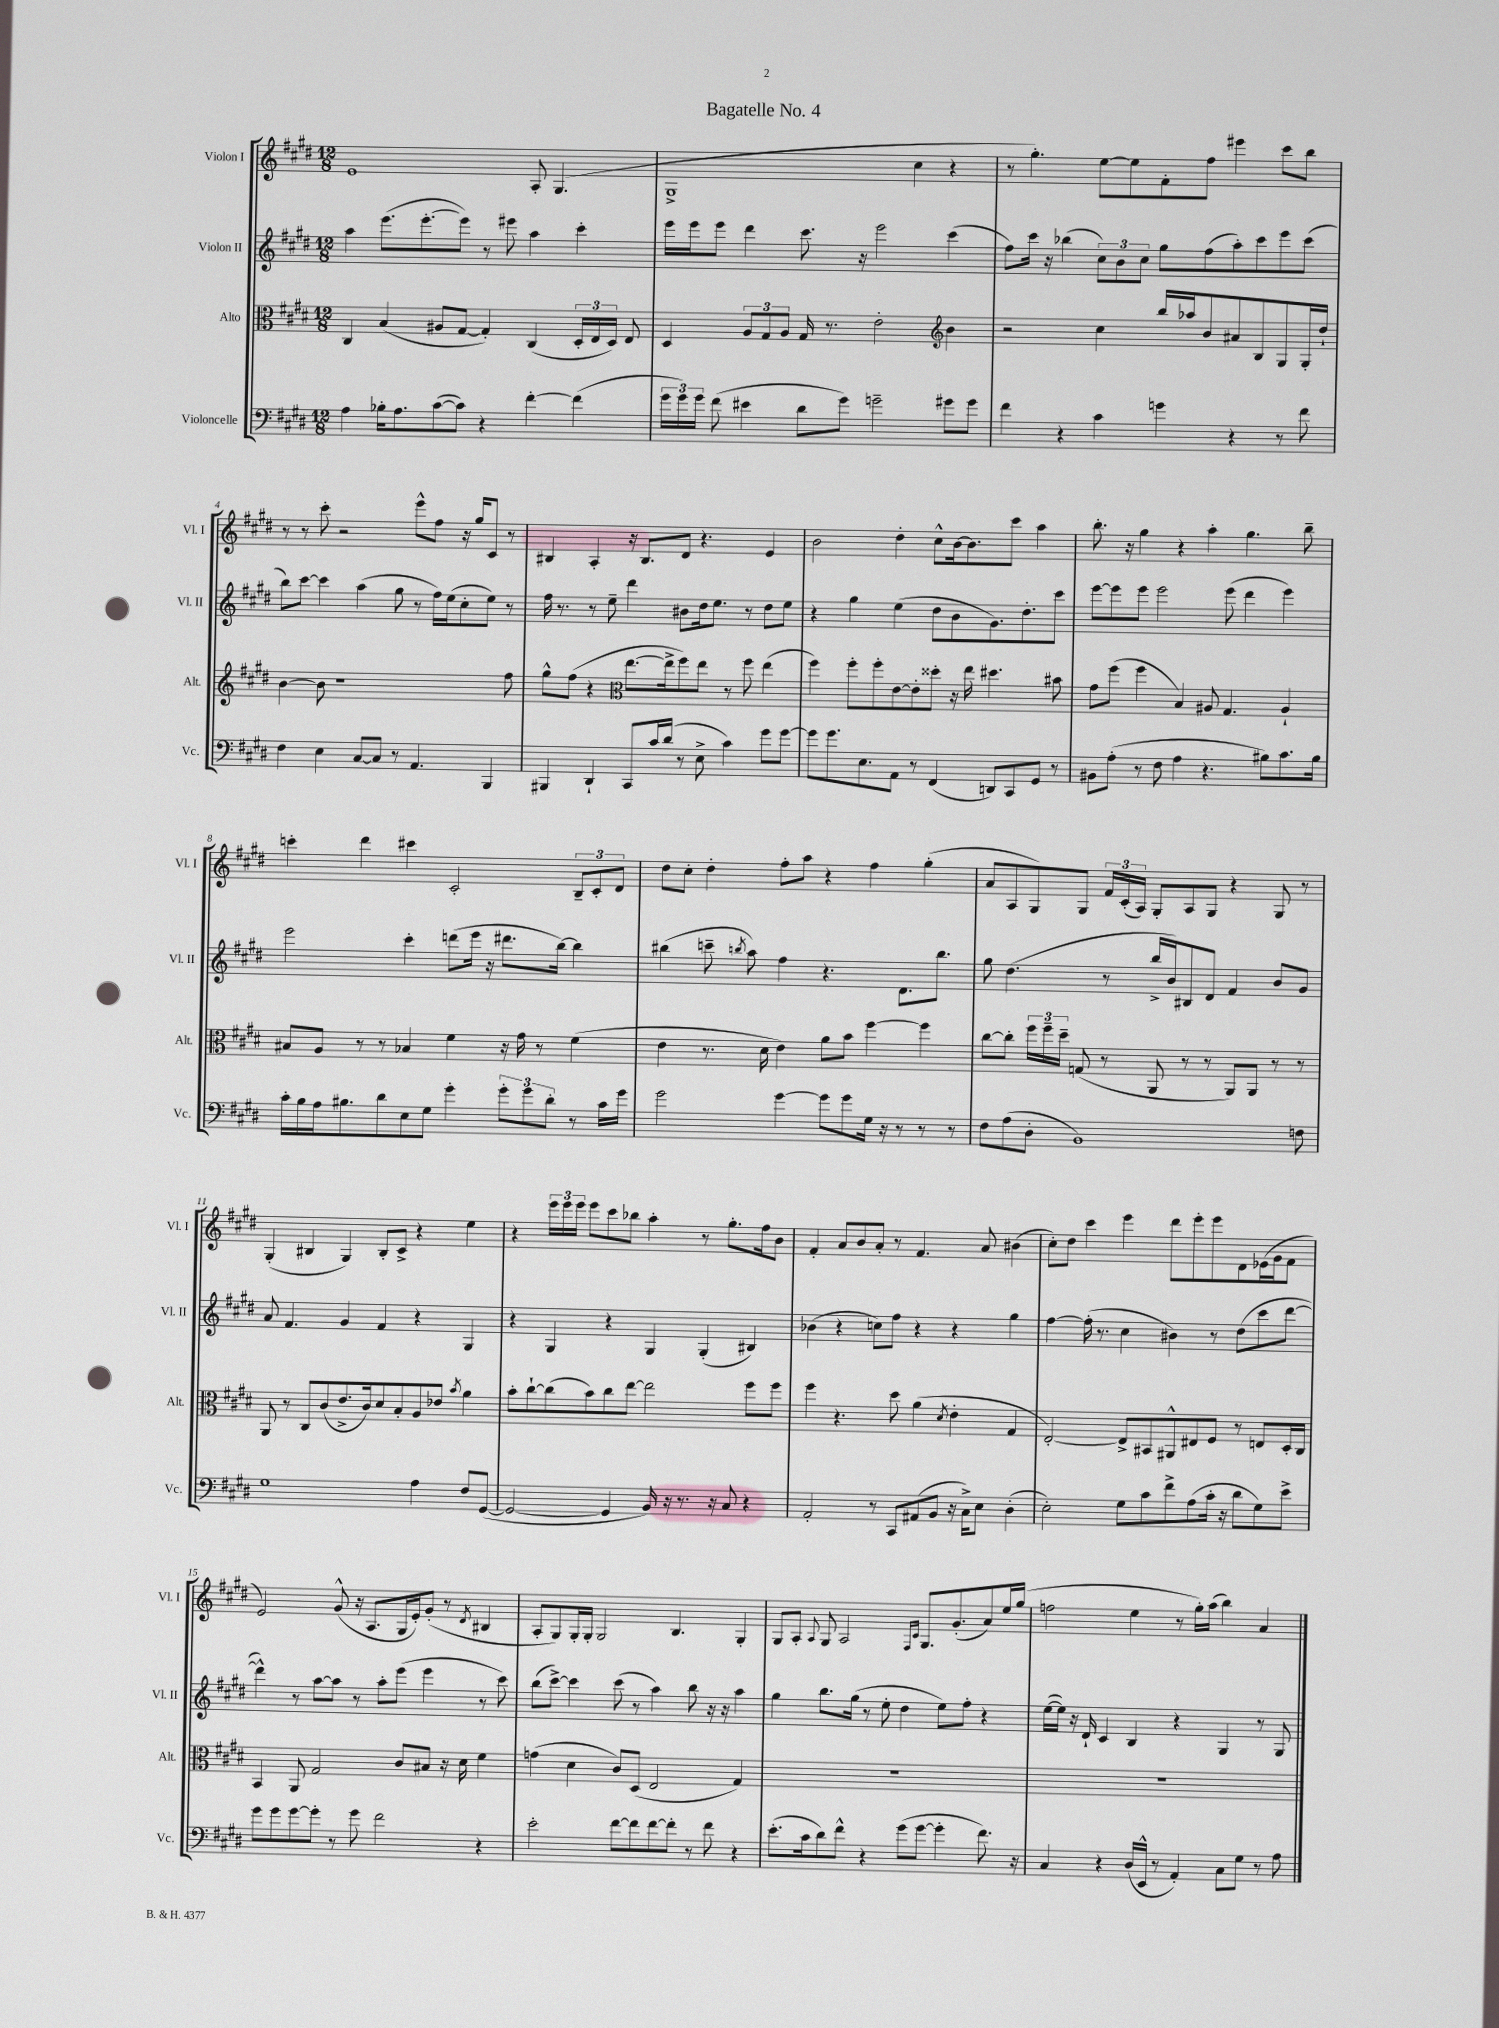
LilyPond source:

\header { title = "Bagatelle No. 4" }
<<
\new StaffGroup <<
\new Staff = "s0" \with { instrumentName = "Violon I" shortInstrumentName = "Vl. I" } {
    \clef treble \key e \major \numericTimeSignature \time 12/8
    \autoBeamOff e'1 a8-. gis4.( |
    gis1-> cis''4 r4 |
    r8 gis''4.-.) e''8[~ e''8 fis'8-. fis''8] eis'''4 cis'''8[ b''8] |
    r8 r8 cis'''8-. r2 e'''8[-^ fis''8] r16 gis''16[ cis'8] r8 |
    bis4 a4-. r16 bis8.[ dis'8] r4. e'4 |
    b'2 dis''4-. cis''8[-^ b'16~ b'8. cis'''8] a''4 |
    b''8.-. r16 gis''4 r4 a''4-. gis''4. b''8-- |
    c'''4-. dis'''4 cis'''4 cis'2-. \tuplet 3/2 { b8[-- cis'8-. dis'8] } |
    dis''8[ cis''8]-. dis''4-. fis''8[-. a''8] r4 fis''4 gis''4-.( |
    a'8[ a8 gis8) gis8] \tuplet 3/2 { fis'16[ cis'16-.( a16]) } gis8[-. a8 gis8] r4 gis8 r8 |
    gis4-.( bis4 gis4) bis8[-. cis'8]-> r4 e''4 |
    r4 \tuplet 3/2 { e'''16[ e'''16 e'''16] } e'''8[ cis'''8 bes''8] a''4-. r8 gis''8.[-. fis''16 b'8] |
    fis'4-. a'8[ b'8 a'8]-. r8 fis'4. a'8 bis'4( |
    cis''8[-.) dis''8] cis'''4 e'''4 dis'''8[ e'''8-. e'''8 dis'8 ees'16( gis'16 fis'8] |
    e'2) gis'8-^( r16 a8.[ gis16 e'16-.) gis'8]-.( r8 \acciaccatura { dis'8 } bis4 |
    a8[-. gis8) gis16-. gis16]-. gis2 b4. gis4-. |
    gis8[ a8]-. \appoggiatura { a8 } gis8 a2 \grace { fis16[ cis'16] } gis8.[ gis'8.-.( a'8) e''16 gis''16]( |
    f''2 e''4 r8 gis''16[-.) a''16]( b''4) a'4 \bar "|." |
}
\new Staff = "s1" \with { instrumentName = "Violon II" shortInstrumentName = "Vl. II" } {
    \clef treble \key e \major \numericTimeSignature \time 12/8
    \autoBeamOff a''4 e'''8.[( e'''8.~-. e'''8]) r8 eis'''8 a''4 cis'''4-. |
    e'''16[ e'''16 e'''8] dis'''4 cis'''8. r16 e'''2 cis'''4( |
    fis''8[) cis'''16] r16 bes''4( \tuplet 3/2 { cis''8[) b'8 cis''8] } gis''8[ fis''8( a''8-.) cis'''8 e'''8 cis'''8]( |
    b''8[) cis'''8]~ cis'''4 a''4( gis''8 r8 fis''16[) e''16( cis''8-. e''8]) r8 |
    fis''16 r8. r8 e''8-- dis'''4 bis'8[ dis''16 e''8.] r8 dis''8[ e''8] |
    r4 gis''4 e''4( dis''8[ b'8 gis'8.) dis''8.-. cis'''8] |
    e'''8[~ e'''8 e'''8] e'''2 e'''8( dis'''4 e'''4) |
    e'''2 cis'''4-. d'''8[( e'''16] r16 dis'''8.[ b''16]~) b''4 |
    bis''4( c'''8-- \acciaccatura { b''8 } a''8) fis''4 r4. dis'8.[ b''8.] |
    gis''8 dis''4.( r8 b''16[-> b'16) bis8 dis'8] fis'4 b'8[ gis'8] |
    a'8 fis'4. gis'4 fis'4 r4 gis4 |
    r4 gis4 r4 gis4 gis4-.( bis4) |
    bes'4( r4 c''8[) fis''8] r4 r4 gis''4 |
    fis''4~ fis''16-.( r8. cis''4 bis'4) r8 dis''8[( cis'''8 dis'''8]~ |
    dis'''4-^) r8 a''8[~ a''8] r8 a''8[-. e'''8]( e'''4 r8 cis'''8) |
    b''8[( cis'''8]~->) cis'''4 cis'''8( r8 a''4) b''8 r16 r16 a''4 |
    gis''4 b''8.[ gis''16]( r8 e''8-. dis''4 e''8[) fis''8]-. r4 |
    e''16[~( e''16]) r16 dis'16-! cis'4 b4 r4 gis4 r8 gis8 \bar "|." |
}
\new Staff = "s2" \with { instrumentName = "Alto" shortInstrumentName = "Alt." } {
    \clef alto \key e \major \numericTimeSignature \time 12/8
    \autoBeamOff cis4 b4( ais8[ gis8]~ gis4-.) cis4( \tuplet 3/2 { dis16[-. e16 dis16]) } e8 |
    dis4 \tuplet 3/2 { a8[ gis8 a8] } gis16 r8. e'2-. \clef treble b'4 |
    r2 cis''4 b''16[ aes''16 b'8 ais'8 b8 gis8 gis16-. dis''16]-! |
    b'4~ b'8 r1 fis''8 |
    gis''8[-^ fis''8]( r4 \clef alto e''8.[~ e''16-> fis''8) e''8] r8 fis''8 e''4( |
    fis''4) fis''8[-. fis''8-. e'8~ e'8-. disis''8]-. r16 e''16 dis''4. bis'8 |
    gis'8[ fis''8]( fis''4 b4) ais8 gis4. ais4-! |
    bis8[ a8] r8 r8 bes4 fis'4 r16 gis'16 r8 fis'4( |
    e'4 r8. dis'16 e'4) a'8[ b'8] fis''4~ fis''4 |
    cis''8[~ cis''8]-. \tuplet 3/2 { fis''16[ fis''16-- dis''16]-- } g8( r8 a,8 r8 r8 a,8[) a,8] r8 r8 |
    a,8 r8 cis8[ cis'8( e'8.-> cis'16) dis'8 b8-. a8 ees'8] \acciaccatura { b'8 } a'4 |
    b'8[-. cis''8~-! cis''8( b'8) cis''8 e''8]~ e''2 fis''8[ fis''8] |
    fis''4 r4. dis''8 a'4( \acciaccatura { dis'8 } e'4-. gis4 |
    e2~-.) e8[-> bis,8 ais,8-^ eis8 fis8] r8 e8[ dis16-. cis16] |
    b,4 a,8 gis2 cis'8[ bis8] r16 dis'16 fis'4 |
    g'4( dis'4 cis'8[) dis8]( e2 gis4) |
    R1. |
    R1. \bar "|." |
}
\new Staff = "s3" \with { instrumentName = "Violoncelle" shortInstrumentName = "Vc." } {
    \clef bass \key e \major \numericTimeSignature \time 12/8
    \autoBeamOff a4 bes16[-. a8. cis'8~( cis'8]) r4 fis'4~-. fis'4( |
    \tuplet 3/2 { gis'16[ gis'16) gis'16] } fis'8( eis'4 dis'8[ gis'8]) g'2-- gis'8[ gis'8] |
    fis'4 r4 cis'4 g'4 r4 r8 fis'8 |
    fis4 e4 cis8[~ cis8] r8 a,4. b,,4 |
    bis,,4 dis,4-! cis,8[ cis'16 dis'16]( r8 e8-> cis'4) gis'8[ gis'8]~ |
    gis'8[ gis'8. e8. a,8] r8 fis,4( d,8[) cis,8 gis,8] r8 |
    bis,8[ a8]-.( r8 fis8 a4 r4. bis8[) cis'8. bis16] |
    cis'16[-. b16 a16 bis8. dis'8 e8 gis8] gis'4-. \tuplet 3/2 { gis'8[-. gis'8 dis'8]-. } r8 cis'16[ gis'16] |
    gis'2 gis'4~ gis'8[ gis'8 gis16] r16 r8 r8 r8 |
    fis8[ a8( dis8]-. b,1) f8 |
    gis1 a4 fis8[ gis,8]~( |
    gis,2~ gis,4 b,16) r16 r8. r16 cis8 r4 |
    a,2-. r8 cis,8[ ais,8( b,8] r16 cis16[->) e8] dis4-.( |
    e2-.) gis8[ cis'8 fis'8-> a8( cis'16]-. r16 dis'8[ gis8) e'8]-> |
    gis'8[ gis'8 gis'8~ gis'8]-. r8 gis'8 fis'2 r4 |
    e'2-. fis'8[~ fis'8 fis'8~ fis'8]-. r8 fis'8 r4 |
    e'8.[-.( cis'16 dis'8) fis'8]-^ r4 gis'8[( gis'8]~ gis'4-. fis'8.) r16 |
    cis4 r4 dis16[( e,16]-^ r8 a,4-.) cis8[ gis8] r8 a8 \bar "|." |
}
>>
>>
